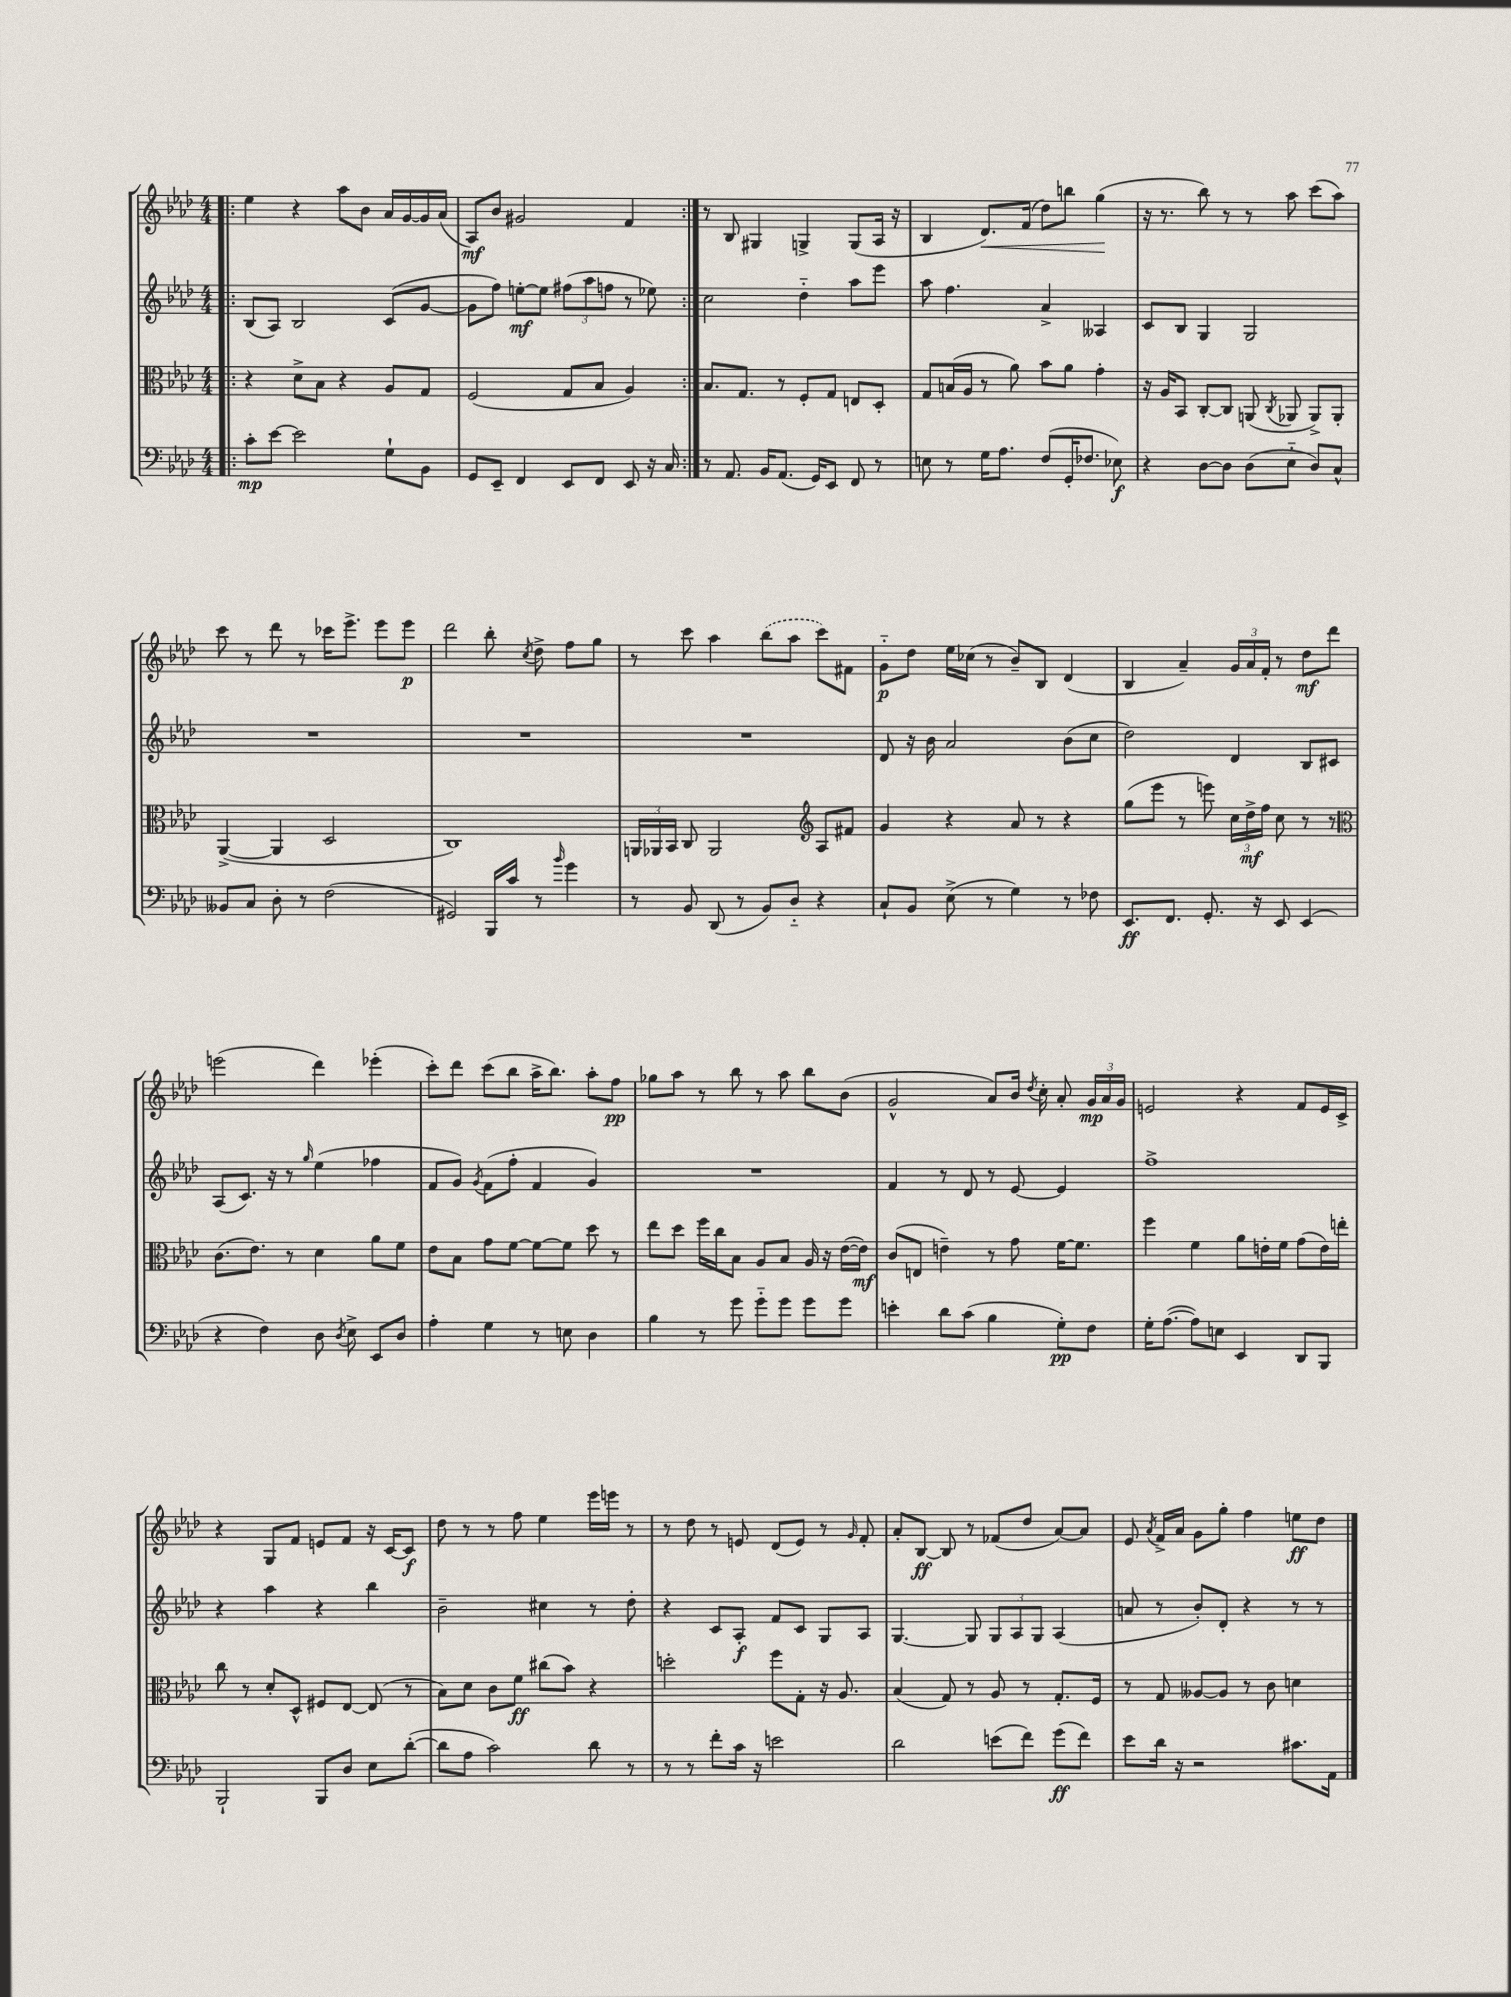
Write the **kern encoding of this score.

**kern	**dynam	**kern	**dynam	**kern	**dynam	**kern	**dynam
*part4	*part4	*part3	*part3	*part2	*part2	*part1	*part1
*staff4	*staff4	*staff3	*staff3	*staff2	*staff2	*staff1	*staff1
*clefF4	*	*clefC3	*	*clefG2	*	*clefG2	*
*k[b-e-a-d-]	*	*k[b-e-a-d-]	*	*k[b-e-a-d-]	*	*k[b-e-a-d-]	*
*M4/4	*	*M4/4	*	*M4/4	*	*M4/4	*
=56!|:	=56!|:	=56!|:	=56!|:	=56!|:	=56!|:	=56!|:	=56!|:
8c'\L	mp	4r	.	(8B-/L	.	4ee-\	.
[8e-\J	.	.	.	8A-/J)	.	.	.
2e-\]	.	8d-^\L	.	2B-/	.	4r	.
.	.	8B-\J	.	.	.	.	.
.	.	4r	.	.	.	8aa-\L	.
.	.	.	.	.	.	8b-\J	.
8G`\L	.	8A-/L	.	(8c/L	.	16a-/LL	.
.	.	.	.	.	.	[16g/	.
8BB-\J	.	8G/J	.	[8g/J	.	16g/]	.
.	.	.	.	.	.	(16a-/JJ	.
=57	=57	=57	=57	=57	=57	=57	=57
8GG/L	.	(2F/	.	8g\L]	.	8A-/L)	mf
8EE-~/J	.	.	.	8ff\J)	.	8b-/J	.
4FF/	.	.	.	[8een'\L	mf	2g#X/	.
.	.	.	.	8ee\J]	.	.	.
8EE-/L	.	8G/L	.	(12ff#X\L	.	.	.
.	.	.	.	12aa-\	.	.	.
8FF/J	.	8B-/J	.	.	.	.	.
.	.	.	.	12ffn\J	.	.	.
8EE-/	.	4A-/)	.	8r	.	4f/	.
16r	.	.	.	8ee-X\)	.	.	.
16C/	.	.	.	.	.	.	.
=58:|!	=58:|!	=58:|!	=58:|!	=58:|!	=58:|!	=58:|!	=58:|!
8r	.	8.B-/L	.	2cc\	.	8r	.
8.AA-/	.	.	.	.	.	8B-/	.
.	.	8.G/J	.	.	.	.	.
.	.	.	.	.	.	4G#X/	.
16BB-/KL	.	.	.	.	.	.	.
(8.AA-/J	.	8r	.	.	.	.	.
.	.	8F'/L	.	4dd-\	.	4Gn^/	.
16GG/KL)	.	.	.	.	.	.	.
8EE-/J	.	8G/J	.	.	.	.	.
8FF/	.	8En/L	.	8aa-\L	.	(8G/L	.
8r	.	8D-'/J	.	8eee-\J	.	16A-/Jk	.
.	.	.	.	.	.	16r	.
=59	=59	=59	=59	=59	=59	=59	=59
8En\	.	8G/L	.	8aa-\	.	4B-/	.
8r	.	(16Bn/L	.	4.ff\	.	.	.
.	.	16A-/JJ	.	.	.	.	.
!	!	!	!	!	!	!	!LO:HP:b
16G\KL	.	8r	.	.	.	8.d-/L)	<
8.A-\J	.	.	.	.	.	.	.
.	.	8a-\)	.	.	.	.	.
.	.	.	.	.	.	(16f/Jk	.
(8F/L	.	8b-\L	.	4a-^/	.	8dd-\L)	.
16GG'/K	.	8a-\J	.	.	.	8bbn\J	.
8.F-X/J	.	.	.	.	.	.	.
.	.	4g'\	.	4A--X/	.	(4gg\	.
8E-X\)	f	.	.	.	.	.	.
.	.	.	.	.	.	.	[
=60	=60	=60	=60	=60	=60	=60	=60
4r	.	16r	.	8c/L	.	16r	.
.	.	16A-/KL	.	.	.	8.r	.
.	.	8BB-/J	.	8B-/J	.	.	.
[8D-\L	.	[8C'/L	.	4G/	.	8bb-\)	.
8D-\J]	.	8C/J]	.	.	.	8r	.
(8D-\L	.	(8AAn/	.	2G/	.	8r	.
.	.	8qC/	.	.	.	.	.
8E-\J	.	8AA-X/	.	.	.	8aa-\	.
8D-/L)	.	8AA-^/L)	.	.	.	(8ccc\L	.
8C^^/J	.	8AA-'/J	.	.	.	8aa-\J)	.
!!LO:LB:g=z
=61	=61	=61	=61	=61	=61	=61	=61
8BB--X/L	.	([4AA-^/	.	1r	.	8ccc\	.
8C/J	.	.	.	.	.	8r	.
8D-'\	.	4AA-/]	.	.	.	8ddd-\	.
8r	.	.	.	.	.	8r	.
(2F\	.	2D-/	.	.	.	16ccc-X\KL	.
.	.	.	.	.	.	8.eee-^\J	.
.	.	.	.	.	.	8eee-\L	.
.	.	.	.	.	.	8eee-\J	p
=62	=62	=62	=62	=62	=62	=62	=62
2GG#X/)	.	1C)	.	1r	.	2ddd-\	.
16BBB-/LL	.	.	.	.	.	8bb-'\	.
16c/JJ	.	.	.	.	.	.	.
.	.	.	.	.	.	8qcc/	.
8r	.	.	.	.	.	8dd-^\	.
16qqb-/	.	.	.	.	.	.	.
4g\	.	.	.	.	.	8ff\L	.
.	.	.	.	.	.	8gg\J	.
=63	=63	=63	=63	=63	=63	=63	=63
8r	.	24AAn/LL	.	1r	.	8r	.
.	.	24AA-X/	.	.	.	.	.
.	.	24BB-/JJ	.	.	.	.	.
8BB-/	.	8C/	.	.	.	8ccc\	.
(8DD-/	.	2AA-/	.	.	.	4aa-\	.
8r	.	.	.	.	.	.	.
8BB-/L)	.	.	.	.	.	(8bb-\L	.
8D-/J	.	.	.	.	.	8aa-\J	.
*	*	*clefG2	*	*	*	*	*
4r	.	8A-/L	.	.	.	8ccc\L)	.
.	.	8f#X/J	.	.	.	8f#X\J	.
=64	=64	=64	=64	=64	=64	=64	=64
8C`/L	.	4g/	.	8d-/	.	8g\L	p
8BB-/J	.	.	.	16r	.	8dd-\J	.
.	.	.	.	16b-\	.	.	.
(8E-^\	.	4r	.	2a-/	.	16ee-\LL	.
.	.	.	.	.	.	(16cc-X\JJ	.
8r	.	.	.	.	.	8r	.
4G\)	.	8a-/	.	.	.	8b-~/L)	.
.	.	8r	.	.	.	8B-/J	.
8r	.	4r	.	(8b-\L	.	(4d-/	.
8F-X\	.	.	.	8cc\J	.	.	.
=65	=65	=65	=65	=65	=65	=65	=65
8.EE-/L	ff	(8gg\L	.	2dd-\)	.	4B-/	.
.	.	8eee-\J	.	.	.	.	.
8.FF/J	.	.	.	.	.	.	.
.	.	8r	.	.	.	4a-~/)	.
8.GG'/	.	8eeen\)	.	.	.	.	.
.	.	24cc\LL	.	4d-/	.	24g/LL	.
.	.	24dd-^\	mf	.	.	24a-/	.
16r	.	.	.	.	.	.	.
.	.	24ff\JJ	.	.	.	24f'/JJ	.
8EE-/	.	8cc\	.	.	.	8r	.
(4EE-/	.	8r	.	8B-/L	.	8dd-\L	mf
.	.	8r	.	8c#X/J	.	8ddd-\J	.
!!LO:LB:g=z
=66	=66	=66	=66	=66	=66	=66	=66
*	*	*clefC3	*	*	*	*	*
4r	.	(8.c\L	.	(8A-/L	.	(2eeen\	.
.	.	.	.	8.c/J)	.	.	.
.	.	8.e-\J)	.	.	.	.	.
4F\)	.	.	.	.	.	.	.
.	.	.	.	16r	.	.	.
.	.	8r	.	8r	.	.	.
.	.	.	.	16qqgg/	.	.	.
8D-\	.	4d-\	.	(4ee-\	.	4ddd-\)	.
8qD-/	.	.	.	.	.	.	.
8E-^\	.	.	.	.	.	.	.
8EE-/L	.	8a-\L	.	4ff-X\	.	(4eee-X'\	.
8D-/J	.	8f\J	.	.	.	.	.
=67	=67	=67	=67	=67	=67	=67	=67
4A-'\	.	8e-\L	.	8f/L	.	8ccc'\L)	.
.	.	8B-\J	.	8g/J)	.	8ddd-\J	.
.	.	.	.	8qg/	.	.	.
4G\	.	8g\L	.	(8f\L	.	(8ccc\L	.
.	.	[8f\J	.	8ff'\J	.	8bb-\J	.
8r	.	8f\L_	.	4f/	.	16aa-^\KL	.
.	.	.	.	.	.	8.bb-\J)	.
8En\	.	8f\J]	.	.	.	.	.
4D-\	.	8dd-\	.	4g/)	.	8aa-'\L	.
.	.	8r	.	.	.	8ff\J	pp
=68	=68	=68	=68	=68	=68	=68	=68
4B-\	.	8ee-\L	.	1r	.	8gg-X\L	.
.	.	8dd-\J	.	.	.	8aa-\J	.
8r	.	16ff\LL	.	.	.	8r	.
.	.	16cc\J	.	.	.	.	.
8g\	.	8B-\J	.	.	.	8bb-\	.
8g\L	.	8A-/L	.	.	.	8r	.
8g\J	.	8B-/J	.	.	.	8aa-\	.
8g\L	.	16A-/	.	.	.	8bb-\L	.
.	.	16r	.	.	.	.	.
8g\J	.	([16e-\LL	.	.	.	(8b-\J	.
.	.	16e-\JJ])	mf	.	.	.	.
=69	=69	=69	=69	=69	=69	=69	=69
4en'\	.	(8c/L	.	4f/	.	2g^^/	.
.	.	8En/J	.	.	.	.	.
8d-\L	.	4en~\)	.	8r	.	.	.
(8c\J	.	.	.	8d-/	.	.	.
4B-\	.	8r	.	8r	.	8a-/L)	.
.	.	8g\	.	[8e-/	.	16b-/Jk	.
.	.	.	.	.	.	8qdd-/	.
.	.	.	.	.	.	16cc'\	.
8G'\L)	pp	[16f\KL	.	4e-/]	.	8a-'/	.
.	.	8.f\J]	.	.	.	.	.
8F\J	.	.	.	.	.	24g/LL	mp
.	.	.	.	.	.	24a-/	.
.	.	.	.	.	.	24g/JJ	.
=70	=70	=70	=70	=70	=70	=70	=70
16G'\KL	.	4ff\	.	1ff^	.	2en/	.
([8.A-\J	.	.	.	.	.	.	.
8A-\L])	.	4f\	.	.	.	.	.
8En\J	.	.	.	.	.	.	.
4EE-/	.	8a-\L	.	.	.	4r	.
.	.	16en'\L	.	.	.	.	.
.	.	16f\JJ	.	.	.	.	.
8DD-/L	.	(8g\L	.	.	.	8f/L	.
8BBB-/J	.	16e\L)	.	.	.	16e/L	.
.	.	16een'\JJ	.	.	.	16c^/JJ	.
!!LO:LB:g=z
=71	=71	=71	=71	=71	=71	=71	=71
2BBB-`/	.	8cc\	.	4r	.	4r	.
.	.	8r	.	.	.	.	.
.	.	8d-'/L	.	4aa-\	.	8G/L	.
.	.	8D-^^/J	.	.	.	8f/J	.
8BBB-/L	.	8F#X/L	.	4r	.	8en/L	.
8D-/J	.	[8E-/J	.	.	.	8f/J	.
8E-\L	.	(8E-/]	.	4bb-\	.	16r	.
.	.	.	.	.	.	[16c/KL	.
([8d-'\J	.	8r	.	.	.	8c/J]	f
=72	=72	=72	=72	=72	=72	=72	=72
8d-\L]	.	8B-\L)	.	2b-~\	.	8dd-\	.
8A-\J	.	8d-\J	.	.	.	8r	.
2c\)	.	8c\L	.	.	.	8r	.
.	.	8f\J	ff	.	.	8ff\	.
.	.	(8cc#X\L	.	4cc#X\	.	4ee-\	.
.	.	8b-\J)	.	.	.	.	.
8d-\	.	4r	.	8r	.	16eee-\LL	.
.	.	.	.	.	.	16eeen\JJ	.
8r	.	.	.	8dd-'\	.	8r	.
=73	=73	=73	=73	=73	=73	=73	=73
8r	.	2ddn'\	.	4r	.	8r	.
8r	.	.	.	.	.	8dd-\	.
8f'\L	.	.	.	8c/L	.	8r	.
16c\Jk	.	.	.	8A-'/J	f	8en/	.
16r	.	.	.	.	.	.	.
2en\	.	8ff\L	.	8f/L	.	(8d-/L	.
.	.	8G'\J	.	8c/J	.	8e/J)	.
.	.	16r	.	8G/L	.	8r	.
.	.	8.A-/	.	.	.	.	.
.	.	.	.	.	.	16qqg/	.
.	.	.	.	8A-/J	.	8f'/	.
=74	=74	=74	=74	=74	=74	=74	=74
2d-\	.	(4B-/	.	[4.G/	.	8a-'/L	.
.	.	.	.	.	.	[8B-/J	ff
.	.	8G/)	.	.	.	8B-/]	.
.	.	8r	.	8G/]	.	8r	.
(8en\L	.	8A-/	.	12G/L	.	(8f-X/L	.
.	.	.	.	12A-/	.	.	.
8f\J)	.	8r	.	.	.	8dd-/J	.
.	.	.	.	12G/J	.	.	.
(8g\L	ff	8.G'/L	.	(4A-/	.	[8a-/L)	.
8f\J)	.	.	.	.	.	8a-/J]	.
.	.	16F/Jk	.	.	.	.	.
=75	=75	=75	=75	=75	=75	=75	=75
8e-\L	.	8r	.	8an/	.	8e-/	.
.	.	.	.	.	.	8qa-/	.
16d-\Jk	.	8G/	.	8r	.	16f^/LL	.
16r	.	.	.	.	.	16a-/JJ	.
2r	.	[8A--X/L	.	8b-'/L)	.	8g\L	.
.	.	8A--/J]	.	8d-'/J	.	8gg'\J	.
.	.	8r	.	4r	.	4ff\	.
.	.	8c\	.	.	.	.	.
8.c#X\L	.	4dn\	.	8r	.	8een\L	ff
.	.	.	.	8r	.	8dd-\J	.
16AA-\Jk	.	.	.	.	.	.	.
==	==	==	==	==	==	==	==
*-	*-	*-	*-	*-	*-	*-	*-
